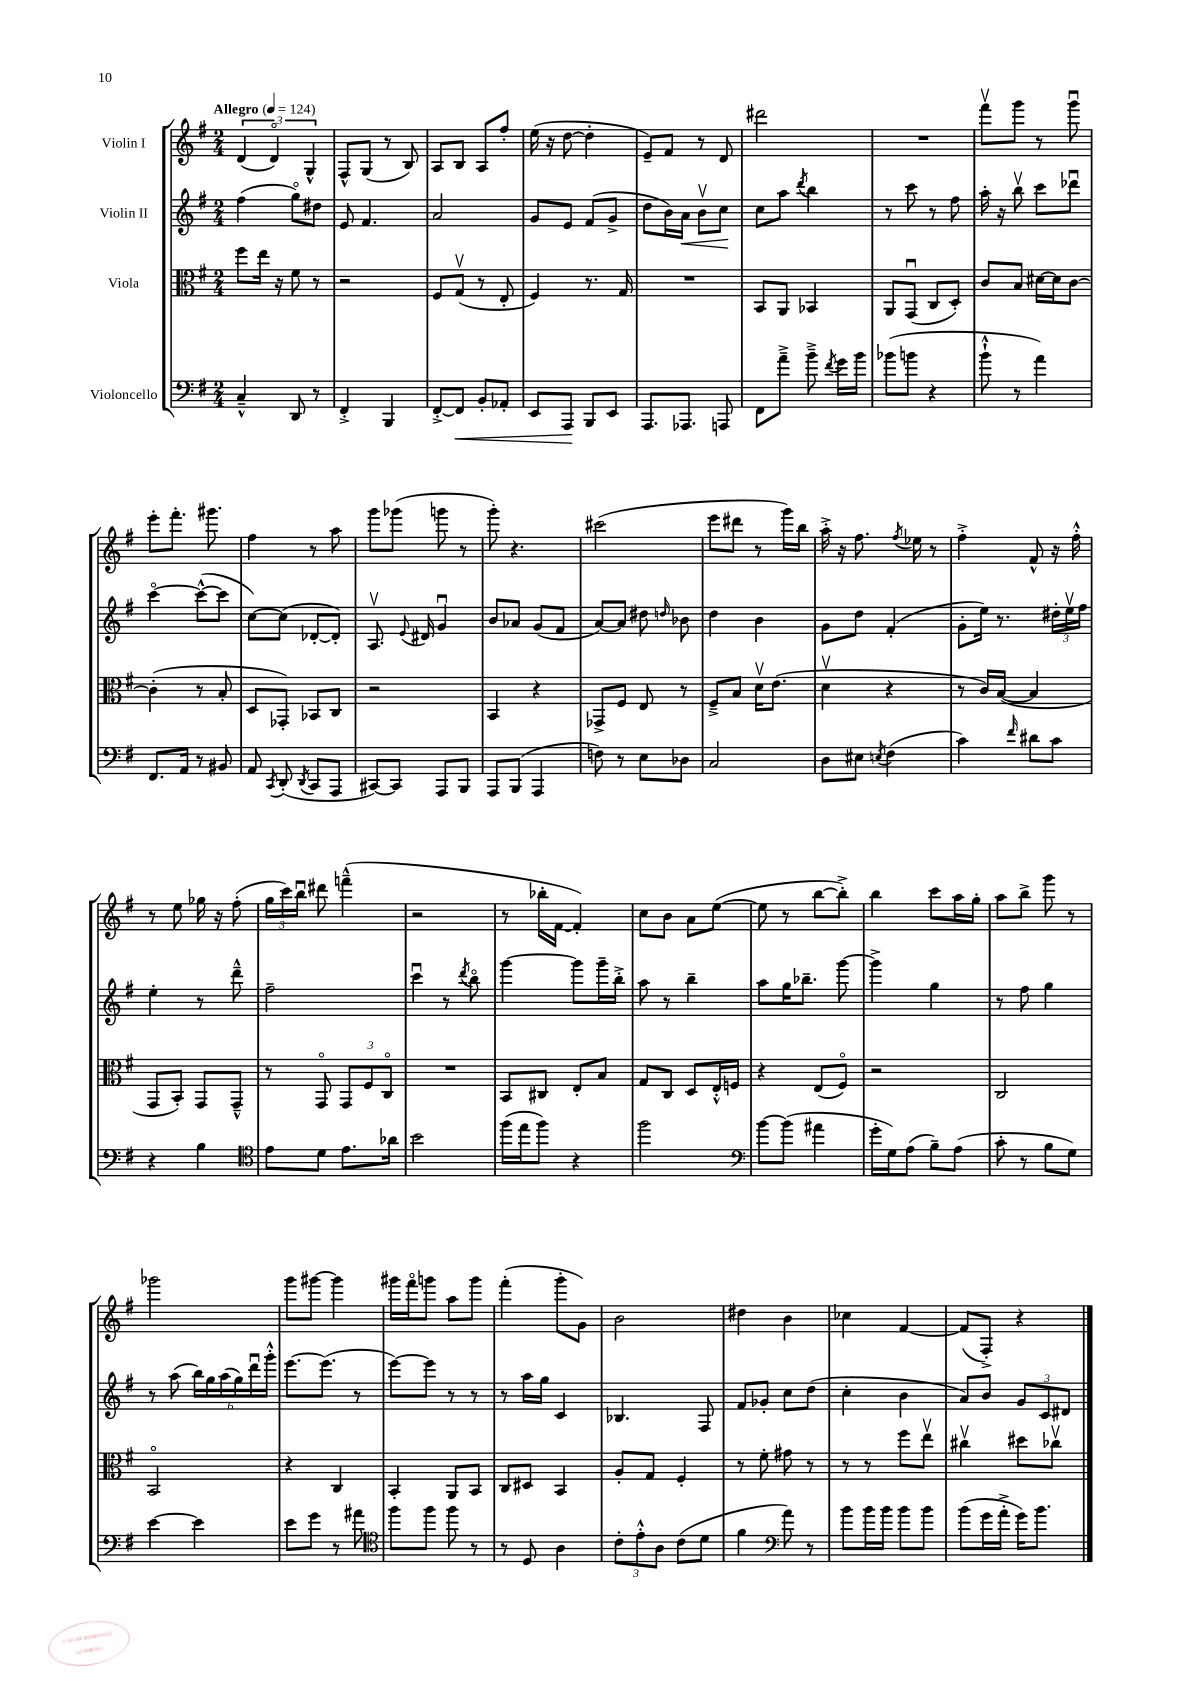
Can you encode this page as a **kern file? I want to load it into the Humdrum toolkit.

**kern	**dynam	**kern	**kern	**dynam	**kern
*part4	*part4	*part3	*part2	*part2	*part1
*staff4	*staff4	*staff3	*staff2	*staff2	*staff1
*I"Violoncello	*	*I"Viola	*I"Violin II	*	*I"Violin I
*clefF4	*	*clefC3	*clefG2	*	*clefG2
*k[f#]	*	*k[f#]	*k[f#]	*	*k[f#]
*M2/4	*	*M2/4	*M2/4	*	*M2/4
*MM124	*	*MM124	*MM124	*	*MM124
=1	=1	=1	=1	=1	=1
!	!	!	!	!	!LO:TX:a:B:t=Allegro
4C~^^/	.	8ff#\L	(4ff#\	.	(6d/
.	.	16ee\Jk	.	.	.
.	.	.	.	.	6d/)
.	.	16r	.	.	.
8DD/	.	8f#\	8gg\L)	.	.
.	.	.	.	.	6G^^/
8r	.	8r	8dd#X\J	.	.
=2	=2	=2	=2	=2	=2
4FF#'^/	.	2r	8e/	.	8F#^^/L
.	.	.	4.f#/	.	(8G/J
4BBB/	.	.	.	.	8r
.	.	.	.	.	8B/)
=3	=3	=3	=3	=3	=3
[8FF#'^/L	.	8F#/L	2a/	.	8A/L
!	!LO:HP:b	!	!	!	!
8FF#/J]	<	(8Gv/J	.	.	8B/J
8BB'/L	.	8r	.	.	8A/L
8AA-X'/J	.	8E'/	.	.	8ff#'/J
=4	=4	=4	=4	=4	=4
8EE/L	.	4F#/)	8g/L	.	(16ee\
.	.	.	.	.	16r
8AAA/J	.	.	8e/J	.	[8dd\
8BBB/L	[	8.r	(8f#/L	.	4dd'\]
8EE/J	.	.	8g^/J	.	.
.	.	16G/	.	.	.
=5	=5	=5	=5	=5	=5
8.AAA/L	.	2r	8dd\L	.	8e~/L)
.	.	.	16b\L)	.	8f#/J
!	!	!	!	!LO:HP:b	!
8.AAA-X/J	.	.	16a\JJ	<	.
.	.	.	8bv\L	.	8r
8AAAn/	.	.	8cc\J	.	8d/
.	.	.	.	[	.
=6	=6	=6	=6	=6	=6
8FF#\L	.	8BB/L	8cc\L	.	2ddd#X\
8a~^\J	.	8AA/J	8aa\J	.	.
.	.	.	8qddd/	.	.
8b~^\	.	4BB-X/	4bb\	.	.
8qf#/	.	.	.	.	.
16g\LL	.	.	.	.	.
16b\JJ	.	.	.	.	.
=7	=7	=7	=7	=7	=7
(8b-X\L	.	8AA/L	8r	.	2r
8bn\J	.	(8GGu/J	8ccc\	.	.
4r	.	8C/L	8r	.	.
.	.	8D'/J)	8ff#\	.	.
=8	=8	=8	=8	=8	=8
8b`^^\	.	8c/L	16aa'\	.	8fff#v\L
.	.	.	16r	.	.
8r	.	8B/J	8bbv\	.	8ggg\J
4a\)	.	[16d#X\LL	8ccc\L	.	8r
.	.	16d#\J]	.	.	.
.	.	[8c\J	8ddd-Xu\J	.	8gggu\
!!LO:LB:g=z
=9	=9	=9	=9	=9	=9
8.FF#/L	.	(4c'\]	[4ccc\	.	8eee'\L
.	.	.	.	.	8.fff#'\J
16AA/Jk	.	.	.	.	.
8r	.	8r	(8ccc^^\L_	.	.
.	.	.	.	.	8.ggg#X\
8BB#X/	.	8B'/	8ccc\J]	.	.
=10	=10	=10	=10	=10	=10
8AA/	.	8D/L	[8cc\L)	.	4ff#\
8qCC/	.	.	.	.	.
(8DD'/	.	8GG-X'/J)	(8cc\J]	.	.
8qDD/	.	.	.	.	.
8CC/L	.	8BB-X/L	[8d-X'/L	.	8r
8AAA/J	.	8C/J	8d-'/J])	.	8aa\
=11	=11	=11	=11	=11	=11
[8CC#X/L)	.	2r	8.Av/	.	8ggg\L
8CC#/J]	.	.	.	.	(8ggg-X\J
.	.	.	8qqe/	.	.
.	.	.	16d#X/	.	.
8AAA/L	.	.	4gu/	.	8gggn\
8BBB/J	.	.	.	.	8r
=12	=12	=12	=12	=12	=12
8AAA/L	.	4BB/	8b/L	.	8ggg'\)
(8BBB/J	.	.	8a-X/J	.	4.r
4AAA/	.	4r	(8g/L	.	.
.	.	.	8f#/J	.	.
=13	=13	=13	=13	=13	=13
8Fn\)	.	8GG-X^/L	[8a/L)	.	(2ccc#X\
8r	.	8F#/J	8a/J]	.	.
8E\L	.	8E/	8dd#X\	.	.
.	.	.	16qqddn/	.	.
8D-X\J	.	8r	8b-X\	.	.
=14	=14	=14	=14	=14	=14
2C/	.	8F#~^/L	4dd\	.	8eee\L
.	.	8B/J	.	.	8ddd#X\J
.	.	16dv\KL	4b\	.	8r
.	.	(8.e\J	.	.	.
.	.	.	.	.	16ggg\LL)
.	.	.	.	.	16bb\JJ
=15	=15	=15	=15	=15	=15
8D\L	.	4dv\	8g\L	.	16aa'^\
.	.	.	.	.	16r
8E#X\J	.	.	8dd\J	.	8.ff#\
8qEn/	.	.	.	.	.
(4F#\	.	4r	(4f#'/	.	.
.	.	.	.	.	8qff#/
.	.	.	.	.	16ee-X\
.	.	.	.	.	8r
=16	=16	=16	=16	=16	=16
4c\)	.	8r	8g'\L	.	4ff#'^\
.	.	16c/LL)	16ee\Jk)	.	.
.	.	([16B/JJ	8.r	.	.
16qqf#/	.	.	.	.	.
8d#X\L	.	4B/]	.	.	8f#^^/
8c\J	.	.	24dd#X'\LL	.	16r
.	.	.	24eev\	.	.
.	.	.	.	.	16ff#'^^\
.	.	.	24ff#\JJ	.	.
!!LO:LB:g=z
=17	=17	=17	=17	=17	=17
4r	.	8GG/L	4ee'\	.	8r
.	.	8BB'/J)	.	.	8ee\
4B\	.	8GG/L	8r	.	16gg-X\
.	.	.	.	.	16r
.	.	8GG~^^/J	8ddd~^^\	.	(8ff#'\
=18	=18	=18	=18	=18	=18
*clefC4	*	*	*	*	*
8e\L	.	8r	2ff#~\	.	24gg\LL
.	.	.	.	.	24ccc\)
.	.	.	.	.	24bbu\JJ
8d\J	.	8GG/	.	.	8ddd#X\
8.e\L	.	12GG/L	.	.	(4fffn~^^\
.	.	12F#/	.	.	.
.	.	12C/J	.	.	.
16a-X\Jk	.	.	.	.	.
=19	=19	=19	=19	=19	=19
2b\	.	2r	4cccu\	.	2r
.	.	.	8r	.	.
.	.	.	8qddd/	.	.
.	.	.	8bb\	.	.
=20	=20	=20	=20	=20	=20
(16ff#\LL	.	8BB/L	[4ggg\	.	8r
16ee\J	.	.	.	.	.
8ff#\J)	.	8C#X/J	.	.	16bb-X'\LL
.	.	.	.	.	[16f#\JJ
4r	.	8E'/L	8ggg\L]	.	4f#'/])
.	.	8B/J	16ggg~\L	.	.
.	.	.	16bb'^\JJ	.	.
=21	=21	=21	=21	=21	=21
2ff#\	.	8G/L	8aa\	.	8cc\L
.	.	8C/J	8r	.	8b\J
.	.	8D/L	4bb~\	.	8a\L
.	.	16E'^^/L	.	.	([8ee\J
.	.	16Fn/JJ	.	.	.
=22	=22	=22	=22	=22	=22
*clefF4	*	*	*	*	*
[8b\L	.	4r	8aa\L	.	8ee\]
(8b\J]	.	.	16gg\K	.	8r
.	.	.	8.bb-X~\J	.	.
4a#X\	.	(8E/L	.	.	[8bb\L
.	.	8F#/J)	[8ggg\	.	8bb'^\J])
=23	=23	=23	=23	=23	=23
16g'\LL	.	2r	4ggg^\]	.	4bb\
16G\J)	.	.	.	.	.
(8A\J	.	.	.	.	.
8B~\L)	.	.	4gg\	.	8ccc\L
(8A\J	.	.	.	.	16aa\L
.	.	.	.	.	16gg'\JJ
=24	=24	=24	=24	=24	=24
8c'\	.	2C/	8r	.	8aa\L
8r	.	.	8ff#\	.	8bb^\J
8B\L	.	.	4gg\	.	8ggg\
8G\J)	.	.	.	.	8r
!!LO:LB:g=z
=25	=25	=25	=25	=25	=25
[4e\	.	2BB/	8r	.	2ggg-X\
.	.	.	(8aa\	.	.
4e\]	.	.	24bb\LL)	.	.
.	.	.	24gg\	.	.
.	.	.	(24aa\	.	.
.	.	.	24gg\)	.	.
.	.	.	24dddu\	.	.
.	.	.	24ggg'^^\JJ	.	.
=26	=26	=26	=26	=26	=26
8e\L	.	4r	[8.eee\L	.	8ggg\L
8g\J	.	.	.	.	[8ggg#X\J
.	.	.	(8.eee\J]	.	.
8r	.	4C/	.	.	4ggg#\]
8a#X\	.	.	8r	.	.
=27	=27	=27	=27	=27	=27
*clefC4	*	*	*	*	*
8ff#\L	.	4BB'/	[8eee\L)	.	16ggg#X\LL
.	.	.	.	.	16fff#\J
8ff#\J	.	.	8eee\J]	.	8gggn\J
8ff#\	.	8AA/L	8r	.	8aa\L
8r	.	8BB/J	8r	.	8ggg\J
=28	=28	=28	=28	=28	=28
8r	.	8C/L	8r	.	(4fff#'\
8D/	.	8D#X/J	16aa\LL	.	.
.	.	.	16gg\JJ	.	.
4A\	.	4BB/	4c/	.	8ggg'\L
.	.	.	.	.	8g\J)
=29	=29	=29	=29	=29	=29
12c'\L	.	8A'/L	4.B-X/	.	2b\
12e'^^\	.	.	.	.	.
.	.	8G/J	.	.	.
12A\J	.	.	.	.	.
(8c\L	.	4F#'/	.	.	.
8d\J	.	.	8F#/	.	.
=30	=30	=30	=30	=30	=30
4f#\	.	8r	8f#/L	.	4dd#X\
.	.	8f#'\	8g-X'/J	.	.
*clefF4	*	*	*	*	*
8a\)	.	8g#X\	8cc\L	.	4b\
8r	.	8r	(8dd\J	.	.
=31	=31	=31	=31	=31	=31
8b\L	.	8r	4cc'\	.	4cc-X\
16b\L	.	8r	.	.	.
16b\JJ	.	.	.	.	.
8b\L	.	8ff#\L	4b\	.	[4f#/
8b\J	.	8eev\J	.	.	.
=32	=32	=32	=32	=32	=32
(8b\L	.	4cc#Xv\	8a/L)	.	(8f#/L]
16g\L	.	.	8b/J	.	8F#'^/J)
16a'^\JJ	.	.	.	.	.
16g\KL)	.	8dd#X\L	12g/L	.	4r
8.b\J	.	.	.	.	.
.	.	.	12c/	.	.
.	.	8cc-Xv\J	.	.	.
.	.	.	12d#X/J	.	.
==	==	==	==	==	==
*-	*-	*-	*-	*-	*-
